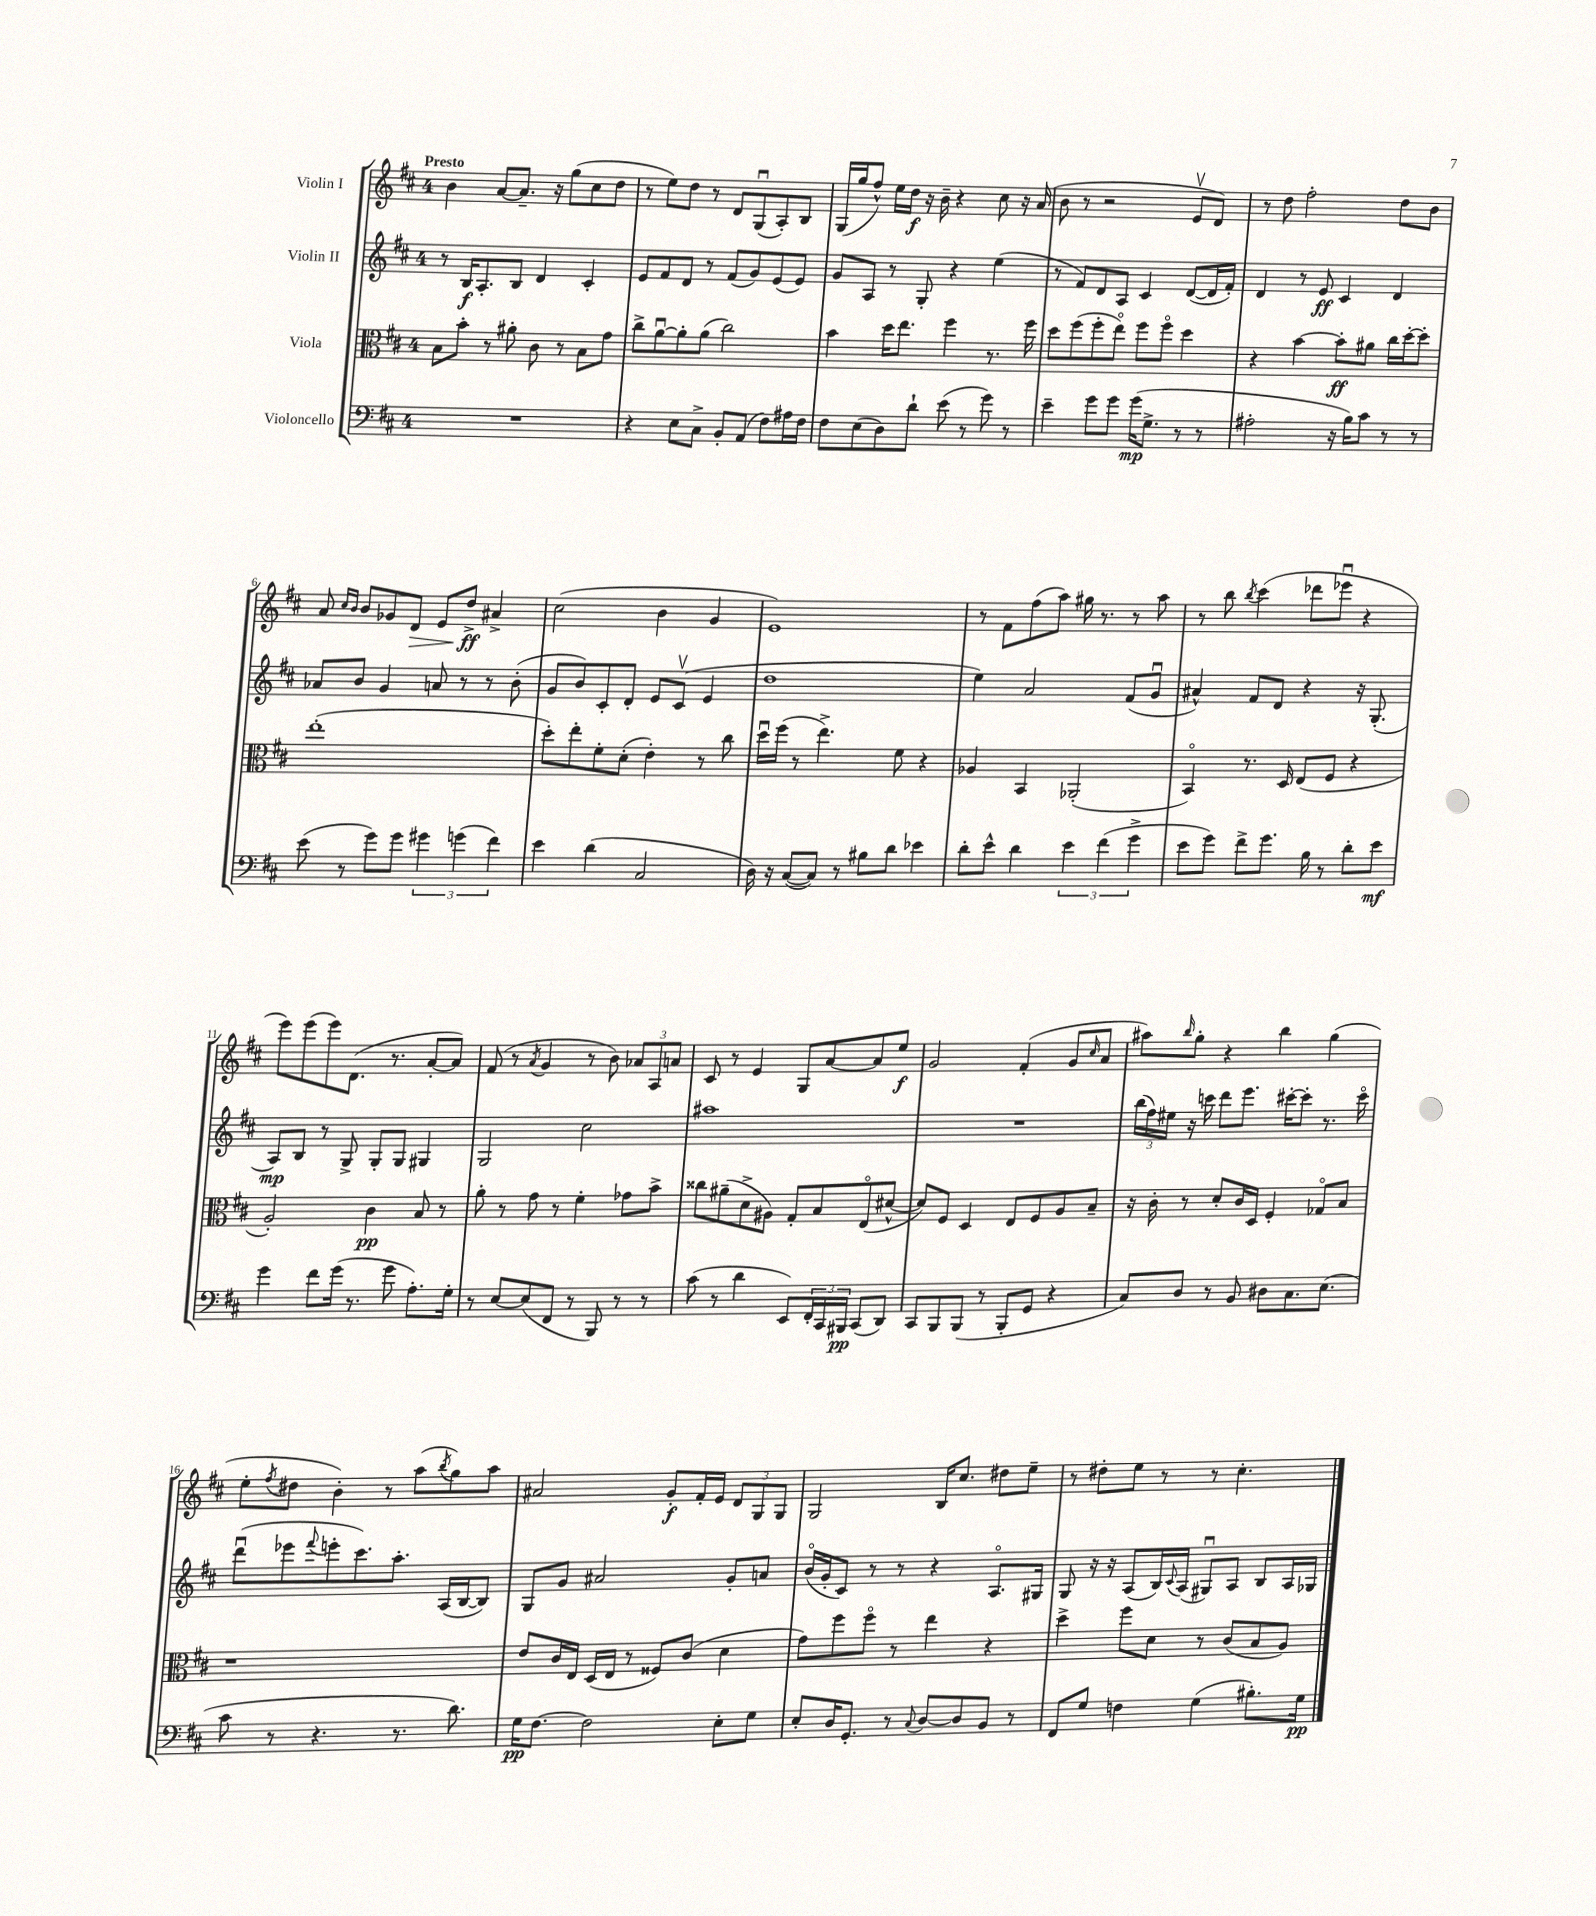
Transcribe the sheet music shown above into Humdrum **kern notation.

**kern	**dynam	**kern	**dynam	**kern	**dynam	**kern	**dynam
*part4	*part4	*part3	*part3	*part2	*part2	*part1	*part1
*staff4	*staff4	*staff3	*staff3	*staff2	*staff2	*staff1	*staff1
*I"Violoncello	*	*I"Viola	*	*I"Violin II	*	*I"Violin I	*
*clefF4	*	*clefC3	*	*clefG2	*	*clefG2	*
*k[f#c#]	*	*k[f#c#]	*	*k[f#c#]	*	*k[f#c#]	*
*M4/4	*	*M4/4	*	*M4/4	*	*M4/4	*
=1	=1	=1	=1	=1	=1	=1	=1
!	!	!	!	!	!	!LO:TX:a:B:t=Presto	!
1r	.	8B\L	.	8r	.	4b\	.
.	.	8b'\J	.	16B/KL	f	.	.
.	.	.	.	8.A'/	.	.	.
.	.	8r	.	.	.	[8a/L	.
.	.	8a#X'\	.	8B/J	.	8.a~/J]	.
.	.	8c#\	.	4d/	.	.	.
.	.	.	.	.	.	16r	.
.	.	8r	.	.	.	(8gg\L	.
.	.	8B\L	.	4c#'/	.	8cc#\	.
.	.	8g\J	.	.	.	8dd\J	.
=2	=2	=2	=2	=2	=2	=2	=2
4r	.	8cc#^\L	.	8e/L	.	8r	.
.	.	[8au\	.	8f#/	.	8ee\L)	.
8E\L	.	8a'\]	.	8d/J	.	8dd\J	.
8C#^\J	.	(8a\J	.	8r	.	8r	.
8BB'/L	.	2cc#\)	.	(8f#/L	.	8d/L	.
(8AA/J	.	.	.	8g/)	.	(8Gu/	.
8F#\L)	.	.	.	(8e/	.	8A'/)	.
16A#X\L	.	.	.	8e/J)	.	8B/J	.
16F#\JJ	.	.	.	.	.	.	.
=3	=3	=3	=3	=3	=3	=3	=3
8F#\L	.	4b\	.	8g/L	.	(16G/LL	.
.	.	.	.	.	.	16gg/J	.
(8E\	.	.	.	8A/J	.	8ff#^^/J)	.
8D\)	.	16dd\KL	.	8r	.	16ee\LL	.
.	.	8.ee\J	.	.	.	16dd\JJ	f
8d`\J	.	.	.	8G'/	.	16r	.
.	.	.	.	.	.	16b~\	.
(8e\	.	4ff#\	.	4r	.	4r	.
8r	.	.	.	.	.	.	.
8g\)	.	8.r	.	(4ee\	.	8cc#\	.
8r	.	.	.	.	.	16r	.
.	.	16ff#\	.	.	.	(16a/	.
=4	=4	=4	=4	=4	=4	=4	=4
4e~\	.	8dd\L	.	8r	.	8b\	.
.	.	(8ff#\	.	8f#/L)	.	8r	.
8g\L	.	8ff#'\	.	8d/	.	2r	.
8g\J	.	8ee\J)	.	8A/J	.	.	.
(16g\KL	mp	8ff#\L	.	4c#/	.	.	.
8.G^\J	.	.	.	.	.	.	.
.	.	8ff#\J	.	.	.	.	.
8r	.	4dd\	.	([8d/L	.	8ev/L	.
8r	.	.	.	16d/L]	.	8d/J)	.
.	.	.	.	16f#'/JJ)	.	.	.
=5	=5	=5	=5	=5	=5	=5	=5
2A#X'\	.	4r	.	4d/	.	8r	.
.	.	.	.	.	.	8dd\	.
.	.	[4b\	.	8r	.	2ff#'\	.
.	.	.	.	8e/	ff	.	.
16r	.	8b'\L]	ff	4c#/	.	.	.
16B\KL)	.	.	.	.	.	.	.
8c#\J	.	8a#X\J	.	.	.	.	.
8r	.	16cc#\LL	.	4d/	.	8dd\L	.
.	.	[16dd'\J	.	.	.	.	.
8r	.	8dd'\J]	.	.	.	8b\J	.
!!LO:LB:g=z
=6	=6	=6	=6	=6	=6	=6	=6
(8e\	.	(1ee'	.	8a-X/L	.	8a/	.
.	.	.	.	.	.	16qqcc#/LL	.
.	.	.	.	.	.	16qqb/JJ	.
8r	.	.	.	8b/J	.	8b/L	.
8g\L)	.	.	.	4g/	.	8g-X/	.
!	!	!	!	!	!	!	!LO:HP:b
8g\J	.	.	.	.	.	8d/J	>
6g#X\	.	.	.	8an/	.	8e/L	.
.	.	.	.	8r	.	8dd^/J	ff
(6gn\	.	.	.	.	.	.	.
.	.	.	.	8r	.	4a#X^/	]
6f#\)	.	.	.	.	.	.	.
.	.	.	.	(8b'\	.	.	.
=7	=7	=7	=7	=7	=7	=7	=7
4e\	.	8dd'\L)	.	8g/L	.	(2cc#\	.
.	.	8ee'\	.	8b/)	.	.	.
(4d\	.	8f#'\	.	8c#'/	.	.	.
.	.	(8d'\J	.	8d'/J	.	.	.
2C#/	.	4e'\)	.	8e/L	.	4b\	.
.	.	.	.	(8c#v/J	.	.	.
.	.	8r	.	4e/	.	4g/	.
.	.	8cc#\	.	.	.	.	.
=8	=8	=8	=8	=8	=8	=8	=8
16D\)	.	16ddu\LL	.	1dd	.	1e)	.
16r	.	(16ff#\JJ	.	.	.	.	.
([8C#/L	.	8r	.	.	.	.	.
8C#/J])	.	4.ee^\)	.	.	.	.	.
8r	.	.	.	.	.	.	.
8B#X\L	.	.	.	.	.	.	.
8d\J	.	8f#\	.	.	.	.	.
4e-X\	.	4r	.	.	.	.	.
=9	=9	=9	=9	=9	=9	=9	=9
8d'\L	.	4A-X/	.	4ee\)	.	8r	.
8e^^\J	.	.	.	.	.	8f#\L	.
4d\	.	4BB/	.	2a/	.	(8ff#\	.
.	.	.	.	.	.	8aa\J)	.
6e\	.	(2AA-X'/	.	.	.	16gg#X\	.
.	.	.	.	.	.	8.r	.
(6f#\	.	.	.	.	.	.	.
.	.	.	.	(8f#/L	.	8r	.
6g^\	.	.	.	.	.	.	.
.	.	.	.	8gu/J	.	8aa\	.
=10	=10	=10	=10	=10	=10	=10	=10
8e\L	.	4BB/)	.	4a#X^^/)	.	8r	.
8g\J)	.	.	.	.	.	8bb\	.
.	.	.	.	.	.	8qbb/	.
8f#^\L	.	8.r	.	8f#/L	.	(4ccc#\	.
8.g\J	.	.	.	8d/J	.	.	.
.	.	16D/	.	.	.	.	.
.	.	(8E/L	.	4r	.	8ddd-X\L	.
16B\	.	.	.	.	.	.	.
8r	.	8F#/J	.	.	.	8eee-Xu\J	.
8d'\L	.	4r	.	16r	.	4r	.
.	.	.	.	(8.G'/	.	.	.
8e\J	mf	.	.	.	.	.	.
!!LO:LB:g=z
=11	=11	=11	=11	=11	=11	=11	=11
4g\	.	2A'/)	.	8A/L)	mp	8eee\L)	.
.	.	.	.	8B/J	.	(8eee\	.
8f#\L	.	.	.	8r	.	8eee\)	.
(16g\Jk	.	.	.	8G^/	.	(8.d\J	.
8.r	.	.	.	.	.	.	.
.	.	4c#\	pp	8G'/L	.	.	.
.	.	.	.	.	.	8.r	.
8g\	.	.	.	8G/J	.	.	.
8.A'\L)	.	8B/	.	4G#X/	.	[8a'/L	.
.	.	8r	.	.	.	8a/J])	.
16G'\Jk	.	.	.	.	.	.	.
=12	=12	=12	=12	=12	=12	=12	=12
8r	.	8a'\	.	2G/	.	(8f#/	.
[8E/L	.	8r	.	.	.	8r	.
.	.	.	.	.	.	8qa/	.
(8E/]	.	8g\	.	.	.	4g/	.
8FF#/J	.	8r	.	.	.	.	.
8r	.	4f#'\	.	2cc#\	.	8r	.
8BBB/)	.	.	.	.	.	8b\)	.
8r	.	8g-X\L	.	.	.	12a-X/L	.
.	.	.	.	.	.	12A/	.
8r	.	8b^\J	.	.	.	.	.
.	.	.	.	.	.	12an/J	.
=13	=13	=13	=13	=13	=13	=13	=13
(8c#\	.	8cc##X\L	.	1aa#X	.	8c#/	.
8r	.	(8a#X~\	.	.	.	8r	.
4d\	.	8d^\	.	.	.	4e/	.
.	.	8A#X\J)	.	.	.	.	.
8EE/L)	.	8G'/L	.	.	.	8G/L	.
24FF#'/L	.	8B/	.	.	.	[8a/	.
24CC#/	.	.	.	.	.	.	.
24BBB#X/JJ	pp	.	.	.	.	.	.
(8CC#/L	.	(8E/	.	.	.	8a/]	.
8DD/J)	.	[8d#X^^/J	.	.	.	8ee/J	f
=14	=14	=14	=14	=14	=14	=14	=14
8CC#/L	.	8d#/L])	.	1r	.	2g/	.
8BBB/	.	8F#/J	.	.	.	.	.
(8BBB/J	.	4D/	.	.	.	.	.
8r	.	.	.	.	.	.	.
8BBB'/L	.	8E/L	.	.	.	(4f#'/	.
8GG/J	.	8F#/	.	.	.	.	.
4r	.	8A/	.	.	.	8g/L	.
.	.	.	.	.	.	16qqcc#/	.
.	.	8B~/J	.	.	.	8a/J	.
=15	=15	=15	=15	=15	=15	=15	=15
8C#/L)	.	16r	.	(24bb\LL	.	8aa#X\L)	.
.	.	.	.	24ff#\)	.	.	.
.	.	16c#'\	.	.	.	.	.
.	.	.	.	24ee#X\JJ	.	.	.
.	.	.	.	.	.	16qqbb/	.
8D/J	.	8r	.	16r	.	8gg'\J	.
.	.	.	.	16cccn\	.	.	.
8r	.	8d'/L	.	8ddd\L	.	4r	.
8BB/	.	16c#/L	.	8.eee\J	.	.	.
.	.	16D/JJ	.	.	.	.	.
8D#X\L	.	4F#'/	.	.	.	4bb\	.
.	.	.	.	[16ccc#X'\KL	.	.	.
8.C#\	.	.	.	8ccc#'\J]	.	.	.
.	.	8G-X/L	.	8.r	.	(4gg\	.
(8.E\J	.	.	.	.	.	.	.
.	.	8B/J	.	.	.	.	.
.	.	.	.	16ccc#\	.	.	.
!!LO:LB:g=z
=16	=16	=16	=16	=16	=16	=16	=16
8c#\	.	1r	.	(8dddu\L	.	8ee'\L	.
.	.	.	.	.	.	8qff#/	.
8r	.	.	.	8eee-X\	.	8dd#X\J	.
.	.	.	.	8qqfff#/	.	.	.
4.r	.	.	.	8eeen'\	.	4b'\)	.
.	.	.	.	8.ccc#\)	.	.	.
.	.	.	.	.	.	8r	.
.	.	.	.	8.aa'\J	.	.	.
8.r	.	.	.	.	.	(8aa\L	.
.	.	.	.	.	.	8qbb/	.
.	.	.	.	(16A/LL	.	8gg\)	.
8.d\)	.	.	.	[16B/J	.	.	.
.	.	.	.	8B/J])	.	8aa\J	.
=17	=17	=17	=17	=17	=17	=17	=17
16G\KL	pp	8e/L	.	8G/L	.	2a#X/	.
[8.F#\J	.	.	.	.	.	.	.
.	.	16c#/L	.	8g/J	.	.	.
.	.	16E/JJ	.	.	.	.	.
2F#\]	.	(16D/LL	.	2a#X/	.	.	.
.	.	16E/JJ	.	.	.	.	.
.	.	8r	.	.	.	.	.
.	.	8F##X/L)	.	.	.	8g'/L	f
.	.	(8c#/J	.	.	.	16f#'/L	.
.	.	.	.	.	.	16e/JJ	.
8E'\L	.	4d\	.	8g'/L	.	12d/L	.
.	.	.	.	.	.	12G/	.
8G\J	.	.	.	8an/J	.	.	.
.	.	.	.	.	.	12G/J	.
=18	=18	=18	=18	=18	=18	=18	=18
8E'/L	.	8g\L)	.	(16b/LL	.	2G/	.
.	.	.	.	16g'/J	.	.	.
16D/K	.	8ff#\	.	8c#/J)	.	.	.
8.GG'/J	.	.	.	.	.	.	.
.	.	8ff#\J	.	8r	.	.	.
8r	.	8r	.	8r	.	.	.
8qqC#/	.	.	.	.	.	.	.
[8D/L	.	4ee\	.	4r	.	16B/KL	.
.	.	.	.	.	.	8.cc#/J	.
8D/]	.	.	.	.	.	.	.
8BB/J	.	4r	.	8.A/L	.	8dd#X\L	.
8r	.	.	.	.	.	8ee~\J	.
.	.	.	.	16G#X/Jk	.	.	.
=19	=19	=19	=19	=19	=19	=19	=19
8FF#/L	.	4dd^\	.	8G/	.	8r	.
8G/J	.	.	.	16r	.	8dd#X'\L	.
.	.	.	.	16r	.	.	.
4Fn\	.	8ff#\L	.	(8A/L	.	8ee\J	.
.	.	8d\J	.	16B/L)	.	8r	.
.	.	.	.	8qqc#/	.	.	.
.	.	.	.	(16A/JJ	.	.	.
(4G\	.	8r	.	8G#Xu/L)	.	8r	.
.	.	(8c#/L	.	8A/J	.	4.cc#'\	.
8.B#X'\L)	.	8B/	.	8B/L	.	.	.
.	.	8A/J)	.	16A/L	.	.	.
16G\Jk	pp	.	.	16G-X/JJ	.	.	.
==	==	==	==	==	==	==	==
*-	*-	*-	*-	*-	*-	*-	*-
